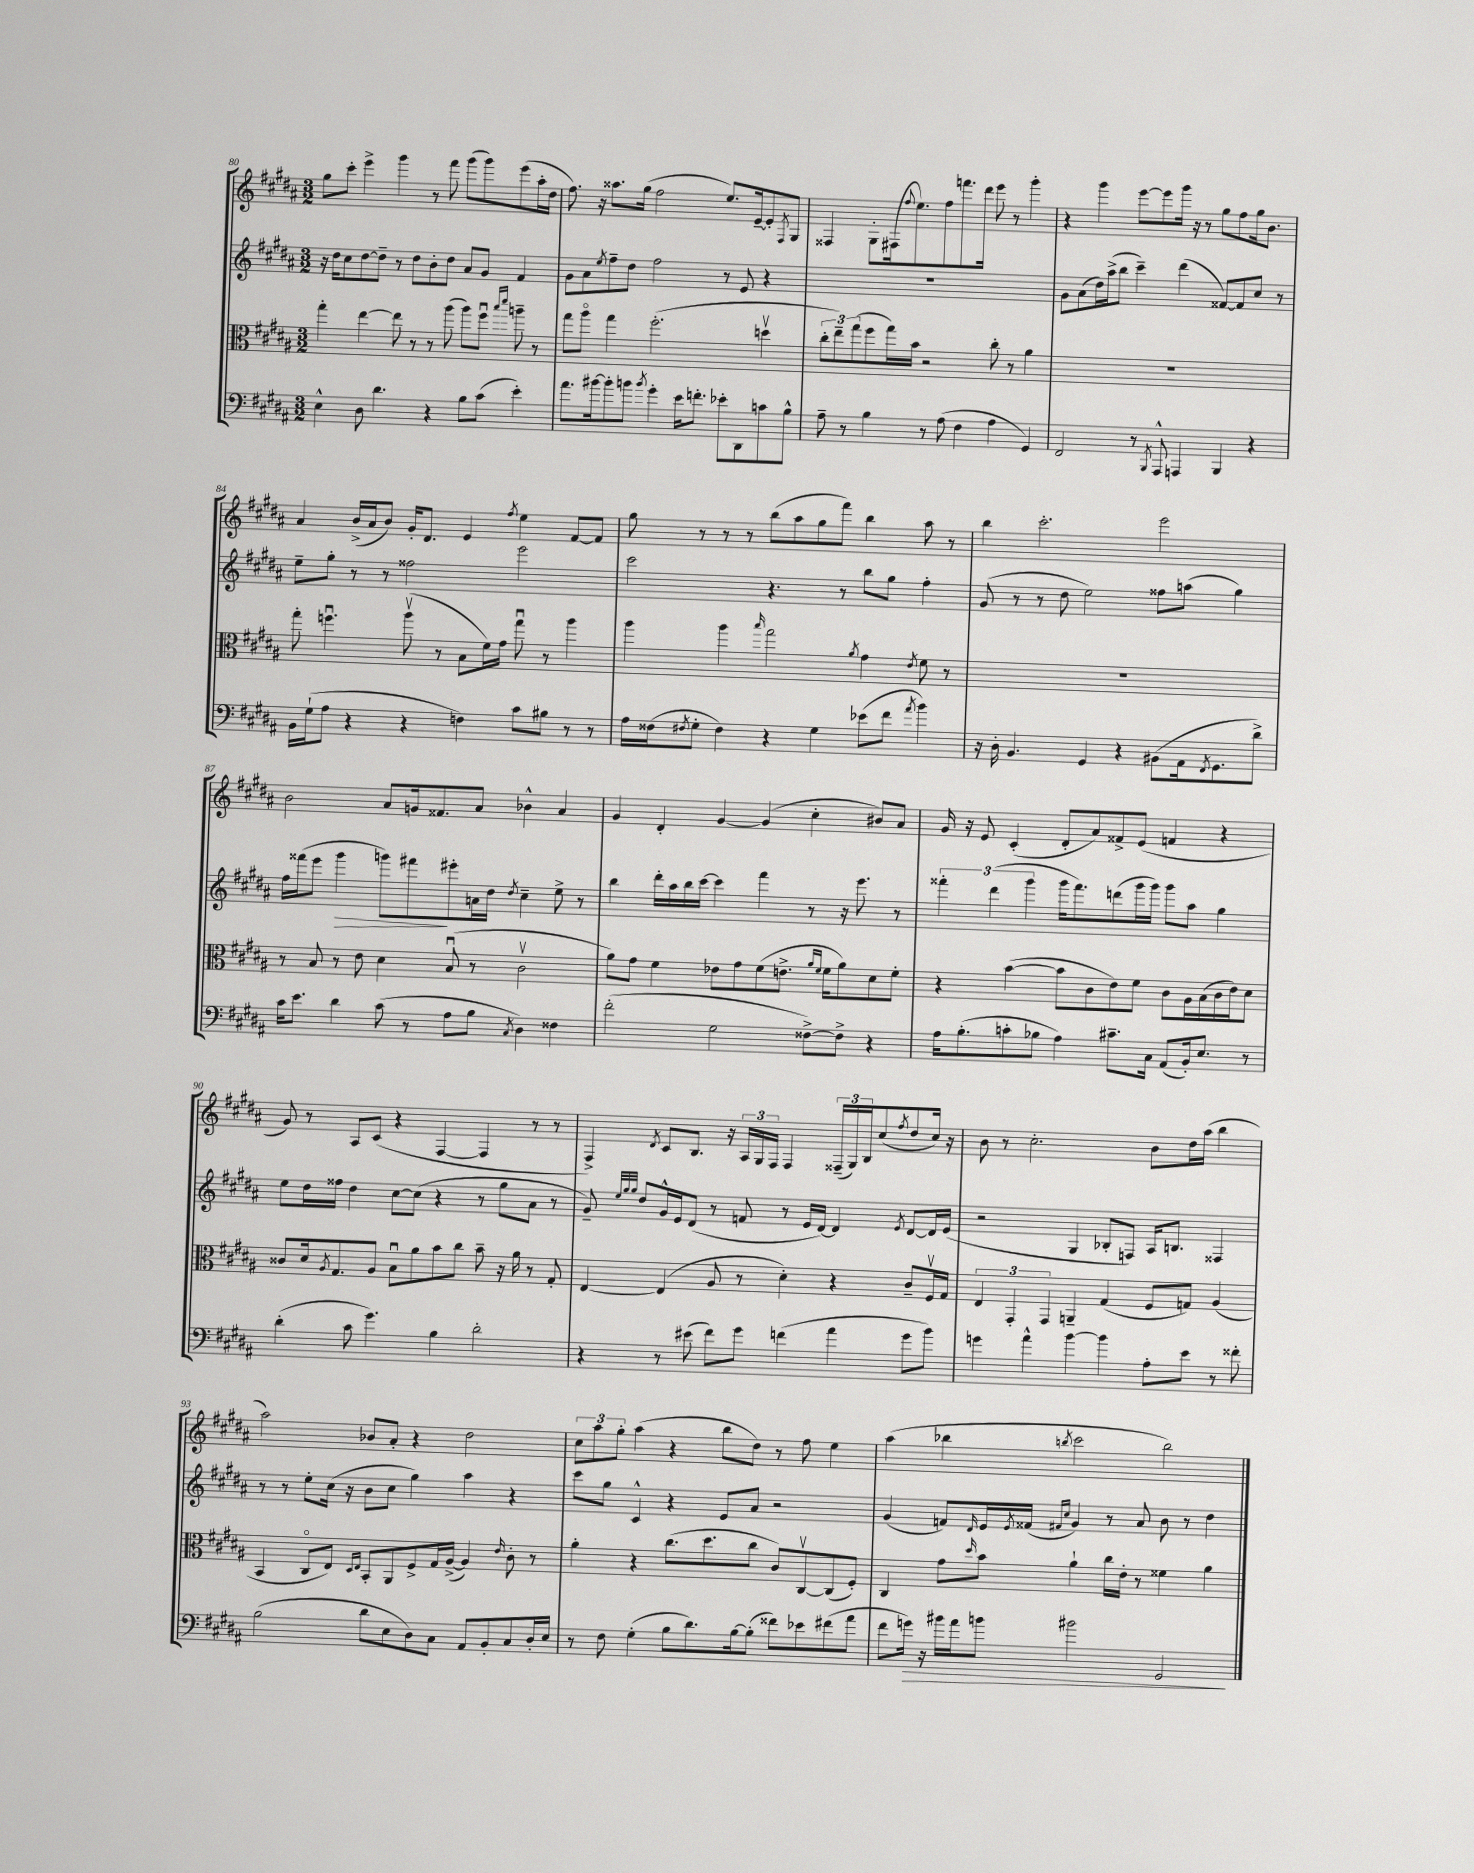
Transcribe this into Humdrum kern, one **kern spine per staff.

**kern	**kern	**kern	**kern
*staff4	*staff3	*staff2	*staff1
*clefF4	*clefC3	*clefG2	*clefG2
*k[f#c#g#d#a#]	*k[f#c#g#d#a#]	*k[f#c#g#d#a#]	*k[f#c#g#d#a#]
*M3/2	*M3/2	*M3/2	*M3/2
4E^^	4gg#'	16r	8gg#
.	.	16dd#	.
.	.	8cc#	8ccc#'
8D#	[4ee	[8dd#	4eee^
4.d#	.	8dd#~]	.
.	8ee]	8r	4ggg#
.	8r	8dd#	.
4r	8r	8b'	8r
.	(8aa#	8dd#	8fff#
8B	8aa#)	8a#	(8ggg#
(8c#	8ff#u	8g#	8ggg#)
.	16qqbb	.	.
.	16qqddd#	.	.
4e')	8aa~	4f#	(8eee
.	8r	.	16aa#'
.	.	.	16dd#
=	=	=	=
8.a#	8gg#	8g#	8.ff#)
.	8aa#o	8a#	.
[16b#	.	.	16r
.	.	8qee	.
8b#']	4gg#	8ff#~	8.aa##
8b	.	8dd#	.
.	.	.	(16gg#
8qb	.	.	.
4g#'	(2.ff#'	2ff#	2ff#
16e	.	.	.
8.f'	.	.	.
8e-'	.	8r	8.ee)
8DD#	.	8e	.
.	.	.	[16e~
8c	4ddv	4r	8e']
.	.	.	8qF#
8B^^	.	.	8G#
=	=	=	=
8A#~	12cc#'	1.r	4F##
.	12ee~)	.	.
8r	.	.	.
.	(12gg#	.	.
4B	8ff#	.	8G#'
.	16gg#)	.	(16F#
.	.	.	8qqff#
.	16b	.	8.ee)
8r	2r	.	.
(8A#	.	.	8ff#
4F#	.	.	8.fff
.	.	.	16ddd#
4A#	8cc#'	.	8eee
.	8r	.	8r
4GG#)	4a#	.	4ggg#'
=	=	=	=
2FF#	1.r	8g#	4r
.	.	(8a#	.
.	.	16dd#)	4ggg#
.	.	(16aa#^	.
.	.	8bb	.
8r	.	4ccc#~)	[8eee
8qBBB	.	.	.
8AAA#^^	.	.	8eee]
4AAA	.	(4ddd#	16ggg#
.	.	.	16r
.	.	.	8r
4BBB	.	[8f##)	8gg#
.	.	8f##]	8ff#
4r	.	8cc#	16gg#
.	.	.	8.b
.	.	8r	.
=	=	=	=
16BB	8gg#'	8ee~	4a#
(16G#`	.	.	.
8A#	4.ffu	8gg#'	.
4r	.	8r	(16b^
.	.	.	16a#
.	.	8r	8b)
4r	(8aa#v	2ff##	16g#'
.	.	.	8.d#
.	8r	.	.
4F)	8B	.	4e
.	16f#)	.	.
.	16g#	.	.
.	.	.	8qff#
8c#	8gg#u	2eee	4ee
8B#	8r	.	.
8r	4aa#	.	[8f#
8r	.	.	8f#]
=	=	=	=
16A#	4aa#	2ccc#	8gg#
(16F##	.	.	.
8qF#	.	.	.
8G#'	.	.	8r
4F#)	4aa#	.	8r
.	.	.	8r
.	16qqbb	.	.
4r	2gg#	4.r	(8bb
.	.	.	8aa#
4G#	.	.	8gg#
.	.	8r	8fff#)
.	8qa#	.	.
(8e-	4g#	8bb	4bb
8f#	.	8gg#	.
8qa#	8qe	.	.
4b)	8f#	4ff#'	8aa#
.	8r	.	8r
=	=	=	=
16r	1.r	(8g#	4bb
16D#'	.	.	.
4.BB	.	8r	.
.	.	8r	2.ccc#'
.	.	8dd#	.
4GG#	.	2ee)	.
4r	.	.	.
(8BB#	.	8ff##	2eee
16AA#	.	(8aa	.
8qFF#	.	.	.
8.GG#	.	.	.
.	.	4gg#)	.
8d#^)	.	.	.
=	=	=	=
16c#	8r	16ff#	2b
8.e	.	(16fff##	.
.	8B	8eee	.
4d#	8r	4ggg#	.
.	8e	.	.
(8c#	4d#	8ggg)	8a#
8r	.	8fff#	16g
.	.	.	8.f##
8A#	(8Bu	8eee#'	.
8B	8r	16a	8a#
.	.	16dd#	.
8qC#	.	8qdd#	.
4D#)	2c#v	4cc#~	4b-^^
4F##	.	8ee^	4a#
.	.	8r	.
=	=	=	=
(2f#'	8a#)	4bb	4g#
.	8g#	.	.
.	4f#	16ddd#'	4d#'
.	.	16aa#	.
.	.	16bb	.
.	.	[16ccc#	.
2G#	8e-	4ccc#]	[4g#
.	8g#	.	.
.	(8f#	4fff#	(4g#]
.	8.e^	.	.
[8F##^)	.	8r	4cc#'
.	16qqa#	.	.
.	16qqf#	.	.
.	16f#	.	.
8F##^]	8a#)	16r	.
.	.	8.eee	.
4r	8d#	.	8b#)
.	8f#'	8r	8a#
=	=	=	=
16A#	4r	6fff##'	16g#
(8.B'	.	.	16r
.	.	.	8e
.	.	(6ddd#	.
8c'	([4b	.	(4c#'
.	.	6ggg#	.
8B-	.	.	.
4A#)	8b]	16ggg#	8d#'
.	.	8.fff##)	.
.	8c#	.	8a#)
8.c#~	8e)	(8ddd	8f##^
.	8f#	16ggg#	(8e
16C#	.	16ggg#)	.
(8AA#	8c#	8ggg#	4f
16BB')	16A#	8aa#	.
8.E	(16B	.	.
.	16c#	4gg#	4r
.	16e)	.	.
8r	8d#	.	.
=	=	=	=
(4d#'	8c##	8ee	8g#)
.	16d#	16dd#	8r
.	8qA#	.	.
.	8.G#	16ff##	.
8c#	.	4dd#	8A#
4.g#)	8A#	.	(8c#
.	8Bu	[8cc#	4r
.	8a#	(8cc#]	.
4B	8b	4r	[4F#
.	8cc#	.	.
2d#'	8b~	8r	4F#]
.	16r	8gg#	.
.	16a#	.	.
.	8r	8a#	8r
.	8G#'	8r	8r
=	=	=	=
4r	[4E	8g#~)	4F#^)
.	.	32qqee	.
.	.	32qqgg#	.
.	.	32qqgg#	.
.	.	8dd#	.
.	.	.	8qd#
8r	(4E]	16g#^^	8c#
.	.	16e	.
(8e#	.	(8d#	8.B
8f#)	8A#	8r	.
.	.	.	16r
8g#	8r	8f	24A#
.	.	.	24G#
.	.	.	24F#
(4f	4d#')	8r	4F#
.	.	16e	.
.	.	[16d#)	.
4a#	4r	4d#]	(24F##~
.	.	.	24G#)
.	.	.	24B
.	.	.	(8cc#
.	.	8qe	8qff#
8g#	8c#~	[8d#	8dd#
8b)	16F#v	16d#]	16cc#)
.	16G#	(16e	16r
=	=	=	=
4g	6E	2r	8b
.	.	.	8r
.	6GG#'	.	.
4a#^^	.	.	2.cc#'
.	6GG#	.	.
[4b	4AA~	4G#	.
4b]	(4G#	8B-'	.
.	.	8F)	.
8A#'	8F#	16A#	8b
.	.	8.B	.
8e	8G)	.	16dd#
.	.	.	(16aa#
8r	(4A#	4F##	4bb
8f##'	.	.	.
=	=	=	=
(2B	4BB	8r	2aa#)
.	.	8r	.
.	8C#o	8ee'	.
.	8E)	(16cc#	.
.	.	16r	.
.	16qqD#	.	.
.	16qqE	.	.
8d#	8BB'	8b	8b-
8E	8AA#	8cc#	8a#'
8D#)	8F#^	4gg#)	4r
8C#	16G#	.	.
.	([16A#^	.	.
8AA#	4A#])	4aa#	2dd#
8BB'	.	.	.
.	16qqe	.	.
8C#	8c#'	4r	.
16D#'	8r	.	.
16E	.	.	.
=	=	=	=
8r	4a#'	8ccc#	12cc#
.	.	.	12aa#
8F#	.	8gg#	.
.	.	.	12gg#'
(4G#'	4r	4c#^^	(4aa#
8B	(8.cc#	4r	4r
8.d#)	.	.	.
.	8.dd#	.	.
.	.	8e	8bb
[16B	.	.	.
(8B']	8cc#	8a#	8dd#)
8f##)	8c#)	2r	8r
8e-	[8C#v	.	8ff#
(8f#	(8C#]	.	4ee
8a#	8F#')	.	.
=	=	=	=
8f#	4C#	(4g#	(4aa#
16g)	.	.	.
16r	.	.	.
16b#	8g#	8f)	4bb-
16a#	.	.	.
.	16qqdd#	16qqd#	.
8b	8b	16e	.
.	.	8qe	.
.	.	(16f##	.
.	.	16qqf#	.
.	.	16qqcc#	8qbb
2b#	4a#`	4g#)	2ccc#
.	16cc#	8r	.
.	16e'	.	.
.	8r	8a#	.
2GG#	4f##	8b	2bb)
.	.	8r	.
.	4a#	4dd#	.
==	==	==	==
*-	*-	*-	*-
